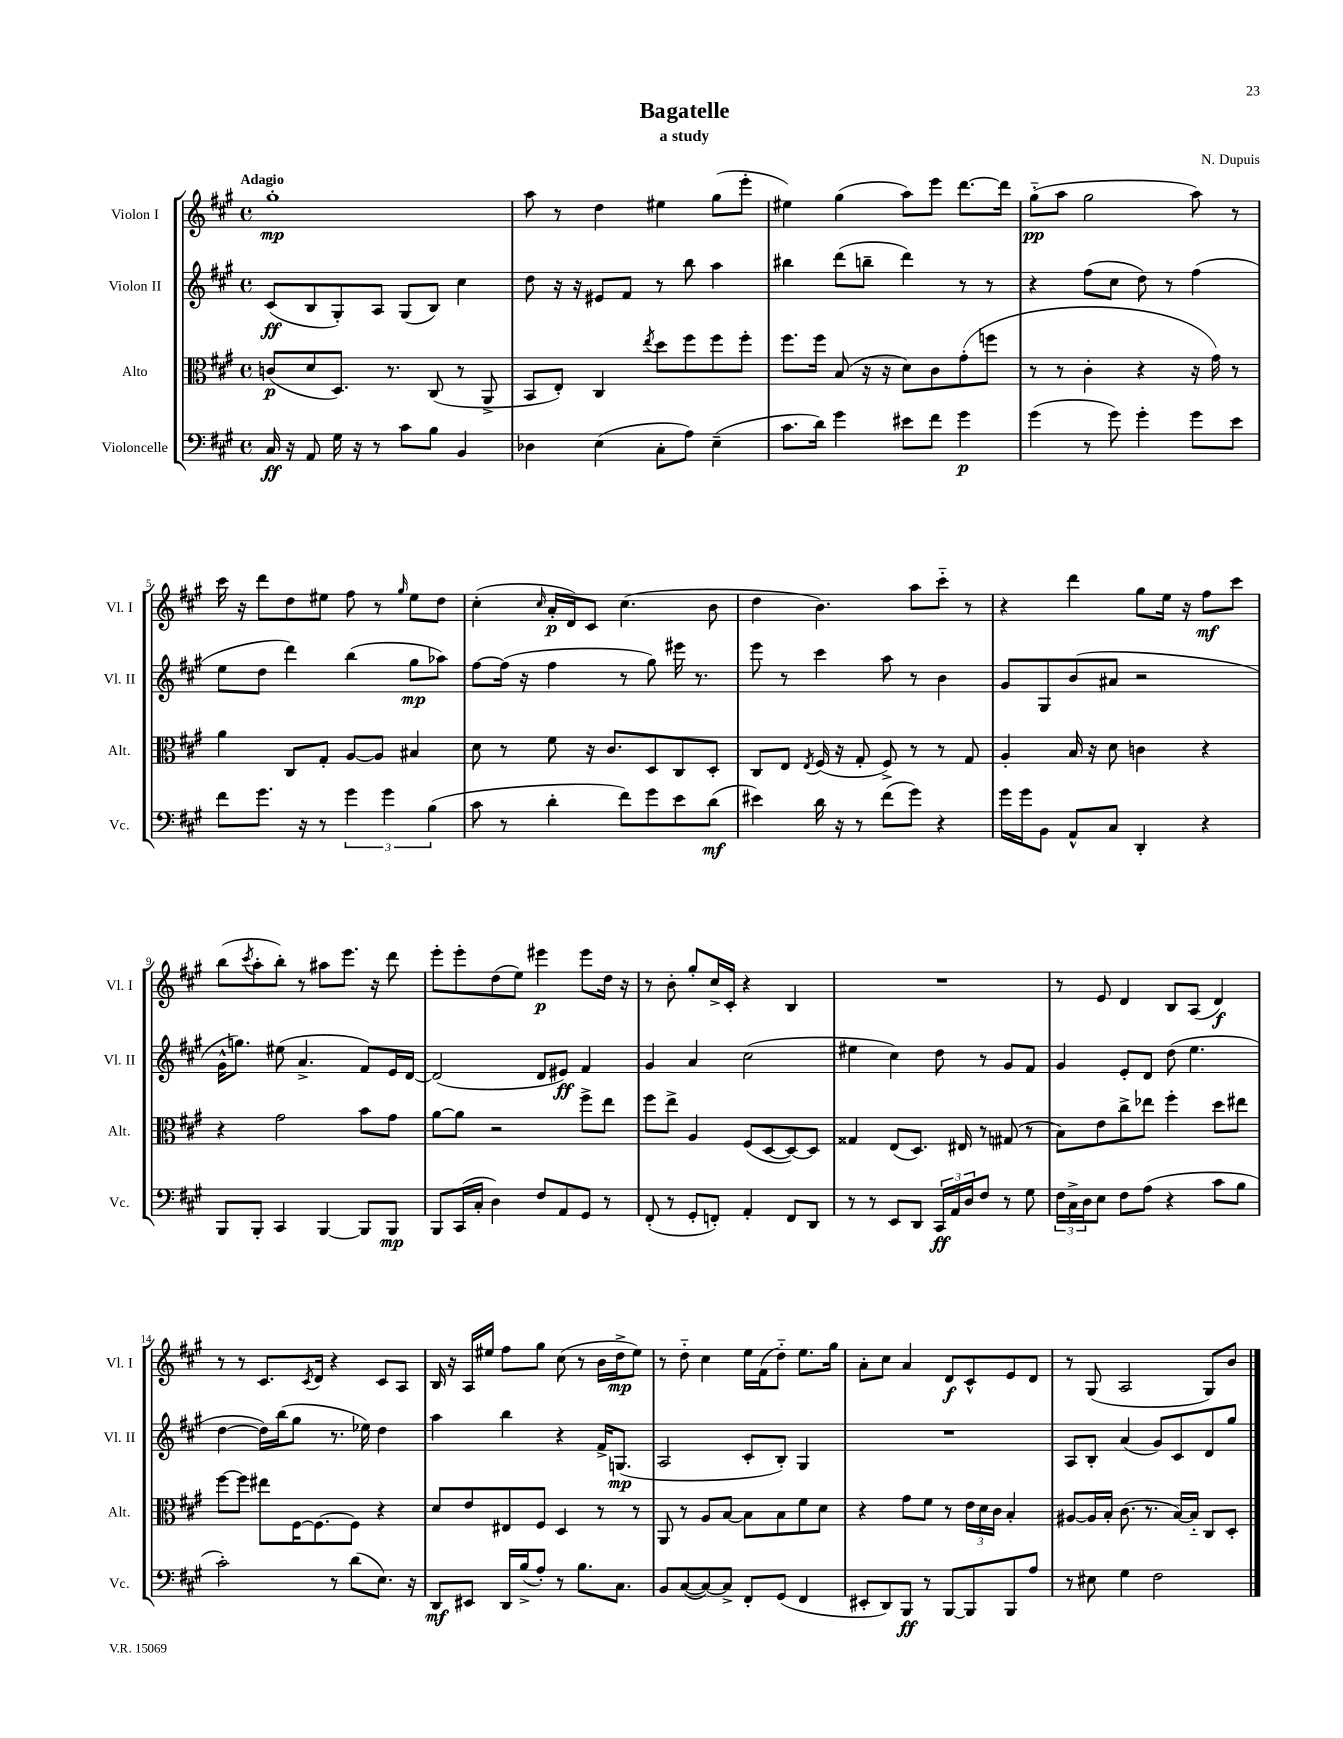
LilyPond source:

\header { title = "Bagatelle" composer = "N. Dupuis" subtitle = "a study" }
<<
\new StaffGroup <<
\new Staff = "s0" \with { instrumentName = "Violon I" shortInstrumentName = "Vl. I" } {
    \clef treble \key a \major \defaultTimeSignature \time 4/4 \tempo "Adagio"
    gis''1-.\mp |
    a''8 r8 d''4 eis''4 gis''8( e'''8-. |
    eis''4) gis''4( a''8) e'''8 d'''8.~ d'''16 |
    gis''8-_\pp( a''8 gis''2 a''8) r8 |
    cis'''16 r16 d'''8 d''8 eis''8 fis''8 r8 \grace { gis''16 } eis''8 d''8 |
    cis''4-.( \grace { cis''16 } a'16-.\p d'16) cis'8 cis''4.( b'8 |
    d''4 b'4.) a''8 cis'''8-_ r8 |
    r4 d'''4 gis''8 e''16 r16 fis''8\mf cis'''8 |
    b''8( \acciaccatura { cis'''8 } a''8-. b''8-.) r8 ais''8 e'''8. r16 d'''8 |
    e'''8-. e'''8-. d''8( e''8) eis'''4\p eis'''8 d''16 r16 |
    r8 b'8-. gis''8-. cis''16-> cis'16-. r4 b4 |
    R1 |
    r8 e'8 d'4 b8 a8( d'4\f) |
    r8 r8 cis'8. \acciaccatura { cis'8 } d'16 r4 cis'8 a8 |
    b16 r16 a16 eis''16 fis''8 gis''8 cis''8( r8 b'16 d''16->\mp eis''8) |
    r8 d''8-_ cis''4 e''16 fis'16( d''8-_) e''8. gis''16 |
    a'8-. cis''8 a'4 d'8\f cis'8-^ e'8 d'8 |
    r8 gis8( a2 gis8) b'8 \bar "|." |
}
\new Staff = "s1" \with { instrumentName = "Violon II" shortInstrumentName = "Vl. II" } {
    \clef treble \key a \major \defaultTimeSignature \time 4/4
    cis'8\ff( b8 gis8-.) a8 gis8( b8) cis''4 |
    d''8 r16 r16 eis'8 fis'8 r8 b''8 a''4 |
    bis''4 d'''8( b''8-- d'''4) r8 r8 |
    r4 fis''8( cis''8 d''8) r8 fis''4( |
    e''8 d''8 d'''4) b''4( gis''8\mp aes''8) |
    fis''8~ fis''16( r16 fis''4 r8 gis''8) eis'''16 r8. |
    e'''8 r8 cis'''4 a''8 r8 b'4 |
    gis'8 gis8 b'8( ais'8 r2 |
    gis'16-^ g''8.) eis''8( a'4.-> fis'8) e'16 d'16~ |
    d'2( d'8 eis'8\ff) fis'4 |
    gis'4 a'4 cis''2( |
    eis''4 cis''4) d''8 r8 gis'8 fis'8 |
    gis'4 e'8-. d'8 d''8( e''4. |
    d''4~ d''16) b''16( gis''8 r8. ees''16) d''4 |
    a''4 b''4 r4 fis'16-> g8.\mp( |
    a2 cis'8-. b8-.) gis4 |
    R1 |
    a8 b8-. a'4( gis'8) cis'8 d'8 gis''8 \bar "|." |
}
\new Staff = "s2" \with { instrumentName = "Alto" shortInstrumentName = "Alt." } {
    \clef alto \key a \major \defaultTimeSignature \time 4/4
    c'8\p( d'8 d8.) r8. cis8( r8 a,8-> |
    b,8 e8-.) cis4 \acciaccatura { e''8 } d''8 fis''8 fis''8 fis''8-. |
    fis''8. fis''16 b8( r16 r16 d'8) cis'8 gis'8-.( f''8 |
    r8 r8 cis'4-. r4 r16 gis'16) r8 |
    a'4 cis8 gis8-. a8~ a8 bis4 |
    d'8 r8 fis'8 r16 cis'8. d8 cis8 d8-. |
    cis8 e8 \acciaccatura { e8 } fis16( r16 gis8-. fis8->) r8 r8 gis8 |
    a4-. b16 r16 d'8 c'4 r4 |
    r4 gis'2 b'8 gis'8 |
    a'8~ a'8 r2 fis''8-> e''8 |
    fis''8 e''8-> a4 fis8( d8~ d8~) d8 |
    gisis4 e8( d8.) eis16 r8 gis8( r8 |
    b8) e'8 cis''8-> ees''8 fis''4-. d''8 eis''8 |
    fis''8~ fis''8 eis''8 fis16~ fis8.~ fis8 r4 |
    d'8 e'8 eis8 fis8 d4 r8 r8 |
    a,8 r8 a8 b8~ b8 b8 fis'8 d'8 |
    r4 gis'8 fis'8 r8 \tuplet 3/2 { e'16 d'16 cis'16 } b4-. |
    ais8~ ais16 b16-. cis'8.( r8. b16~) b16-_ cis8 d8-. \bar "|." |
}
\new Staff = "s3" \with { instrumentName = "Violoncelle" shortInstrumentName = "Vc." } {
    \clef bass \key a \major \defaultTimeSignature \time 4/4
    cis16\ff r16 a,8 gis16 r16 r8 cis'8 b8 b,4 |
    des4 e4( cis8-. a8) e4--( |
    cis'8. d'16) gis'4 eis'8 fis'8 gis'4\p |
    gis'4( r8 gis'8) gis'4-. gis'8 e'8 |
    fis'8 gis'8. r16 r8 \tuplet 3/2 { gis'4 gis'4 b4( } |
    cis'8 r8 d'4-. fis'8) gis'8 e'8 d'8\mf( |
    eis'4) d'16 r16 r8 fis'8( gis'8) r4 |
    gis'16 gis'16 b,8 a,8-^ cis8 d,4-. r4 |
    b,,8 b,,8-. cis,4 b,,4~ b,,8 b,,8\mp |
    b,,8 cis,16( cis16-. d4) fis8 a,8 gis,8 r8 |
    fis,8-.( r8 gis,8-. f,8-.) a,4-. f,8 d,8 |
    r8 r8 e,8 d,8 \tuplet 3/2 { cis,16\ff a,16 d16 } fis8 r8 gis8 |
    \tuplet 3/2 { fis16 cis16-> d16 } e8 fis8 a8( r4 cis'8 b8 |
    cis'2-.) r8 d'8( e8.) r16 |
    d,8\mf eis,8 d,16 b16->( a8-.) r8 b8. cis8. |
    b,8 cis8~( cis8~) cis8-> fis,8-. gis,8( fis,4 |
    eis,8-. d,8) b,,8\ff r8 b,,8~ b,,8 b,,8 a8 |
    r8 eis8 gis4 fis2 \bar "|." |
}
>>
>>
